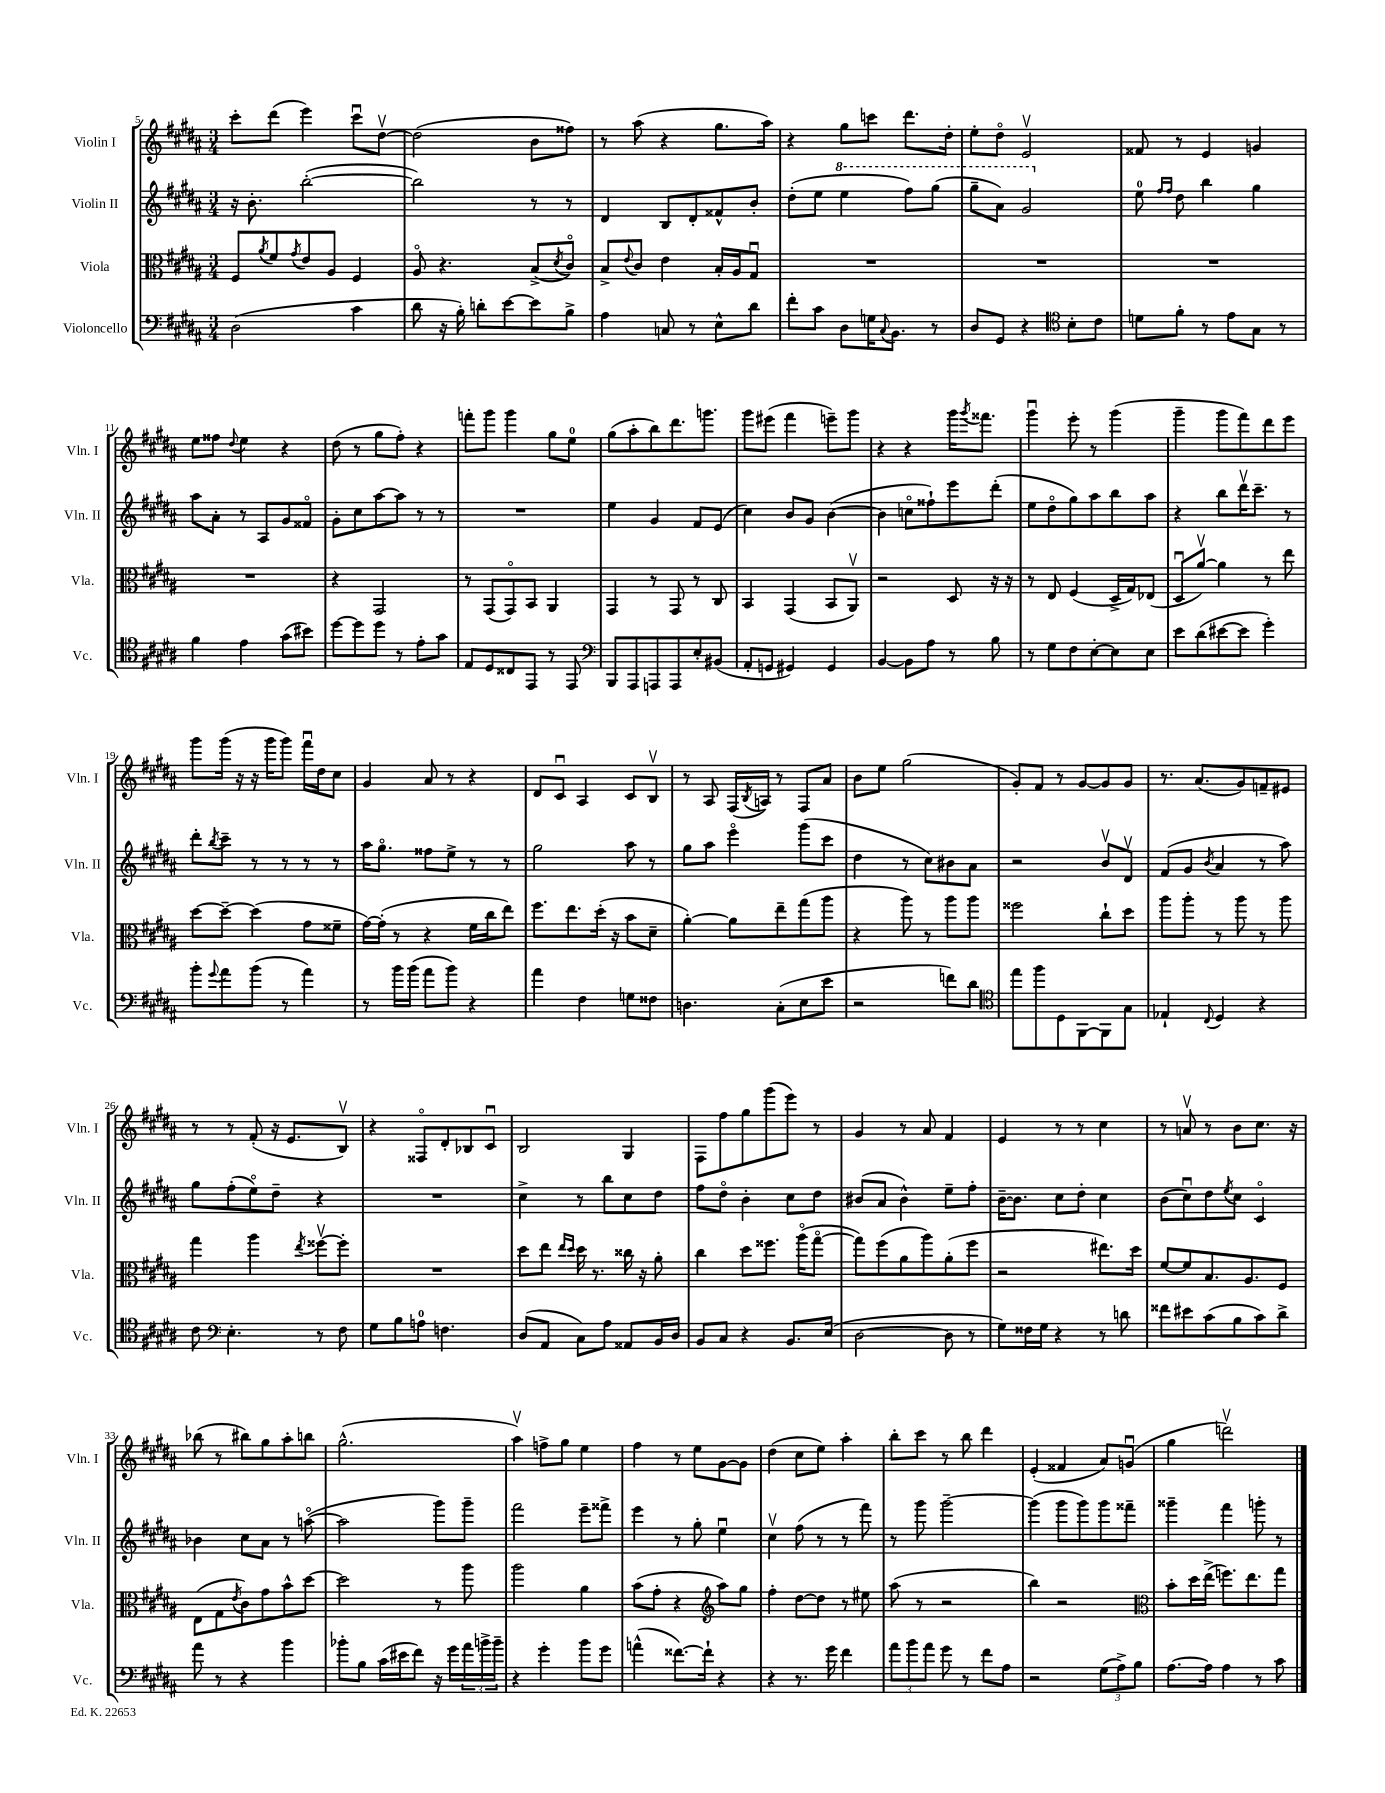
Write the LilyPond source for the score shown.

<<
\new StaffGroup <<
\new Staff = "s0" \with { instrumentName = "Violin I" shortInstrumentName = "Vln. I" } {
    \clef treble \key b \major \numericTimeSignature \time 3/4
    cis'''8-. dis'''8( e'''4) cis'''8\downbow dis''8~\upbow |
    dis''2( b'8 fisis''8) |
    r8 ais''8( r4 gis''8. ais''16) |
    r4 gis''8 c'''8 dis'''8. dis''16-. |
    e''8-. dis''8\flageolet e'2\upbow |
    fisis'8 r8 e'4 g'4 |
    e''8 fisis''8 \appoggiatura { dis''8 } e''4 r4 |
    dis''8( r8 gis''8 fis''8-.) r4 |
    f'''8-. gis'''8 gis'''4 gis''8 e''8-0 |
    gis''8( ais''8-. b''8) dis'''8. g'''8. |
    gis'''8 eis'''8( fis'''4 e'''8--) gis'''8 |
    r4 r4 gis'''16 \acciaccatura { gis'''8 } fisis'''8. |
    gis'''4\downbow e'''8-. r8 gis'''4( |
    gis'''4-- gis'''8 fis'''8) dis'''8 e'''8 |
    gis'''8 gis'''16( r16 r16 gis'''16 gis'''8) fis'''16\downbow dis''16 cis''8 |
    gis'4 ais'8 r8 r4 |
    dis'8 cis'8\downbow ais4 cis'8 b8\upbow |
    r8 ais8 fis16( \acciaccatura { b8 } a16) r8 fis8 ais'8 |
    b'8 e''8 gis''2( |
    gis'8-.) fis'8 r8 gis'8~ gis'8 gis'8 |
    r8. ais'8.( gis'8) f'8-- eis'8 |
    r8 r8 fis'8-.( r16 e'8. b8\upbow) |
    r4 fisis8\flageolet dis'8-. bes8 cis'8\downbow |
    b2 gis4 |
    fis8 fis''8 gis''8 gis'''8( e'''8) r8 |
    gis'4 r8 ais'8 fis'4 |
    e'4 r8 r8 cis''4 |
    r8 a'8\upbow r8 b'8 cis''8. r16 |
    bes''8( r8 bis''8) gis''8 ais''8-. b''8 |
    gis''2.-^( |
    ais''4\upbow) f''8-> gis''8 e''4 |
    fis''4 r8 e''8 gis'8~ gis'8 |
    dis''4( cis''8 e''8) ais''4-. |
    b''8-. cis'''8 r8 b''8 dis'''4 |
    e'4-.( fisis'4 ais'8) g'8\downbow( |
    gis''4 d'''2\upbow) \bar "|." |
}
\new Staff = "s1" \with { instrumentName = "Violin II" shortInstrumentName = "Vln. II" } {
    \clef treble \key b \major \numericTimeSignature \time 3/4
    r16 b'8.-. b''2~-.( |
    b''2) r8 r8 |
    dis'4 b8 dis'8-. fisis'8-^ b'8-. |
    dis''8-.( e''8 \ottava #1 e'''4 fis'''8) gis'''8( |
    gis'''8-- ais''8) gis''2 \ottava #0 |
    e''8-0 \grace { fis''16 fis''16 } dis''8 b''4 gis''4 |
    ais''8 ais'8-. r8 ais8 gis'8 fisis'8\flageolet |
    gis'8-. cis''8 ais''8~ ais''8 r8 r8 |
    R2. |
    e''4 gis'4 fis'8 e'8( |
    cis''4) b'8 gis'8 b'4~( |
    b'4 c''8\flageolet fisis''8-!) e'''8 dis'''8-.( |
    e''8 dis''8\flageolet gis''8) ais''8 b''8 ais''8 |
    r4 b''8 dis'''16\upbow cis'''8.-- r8 |
    dis'''8-. \acciaccatura { b''8 } cis'''8-- r8 r8 r8 r8 |
    ais''16 gis''8.\flageolet fisis''8 e''8-> r8 r8 |
    gis''2 ais''8 r8 |
    gis''8 ais''8 e'''4\flageolet gis'''8( cis'''8 |
    dis''4 r8 cis''8) bis'8 ais'8 |
    r2 b'8\upbow dis'8\upbow |
    fis'8( gis'8 \acciaccatura { b'8 } ais'4 r8 ais''8) |
    gis''8 fis''8-.( e''8\flageolet) dis''8-- r4 |
    R2. |
    cis''4-> r8 b''8 cis''8 dis''8 |
    fis''8 dis''8\flageolet b'4-. cis''8 dis''8 |
    bis'8( ais'8 bis'4-^) e''8-- fis''8-. |
    b'16~-- b'8. cis''8 dis''8-. cis''4 |
    b'8( cis''8\downbow) dis''8 \acciaccatura { e''8 } cis''8 cis'4\flageolet |
    bes'4 cis''8 ais'8 r8 a''8~\flageolet( |
    a''2 gis'''8) gis'''8-- |
    fis'''2 e'''8-- fisis'''8-> |
    e'''4 r8 gis''8-. e''4\downbow |
    cis''4\upbow fis''8( r8 r8 fis'''8) |
    r8 gis'''8 gis'''2~-- |
    gis'''4( gis'''8 gis'''8) gis'''8 fisis'''8-- |
    gisis'''4-- fis'''4 g'''8-. r8 \bar "|." |
}
\new Staff = "s2" \with { instrumentName = "Viola" shortInstrumentName = "Vla." } {
    \clef alto \key b \major \numericTimeSignature \time 3/4
    fis8 \acciaccatura { ais'8 } fis'8 \acciaccatura { gis'8 } e'8 ais8 fis4 |
    ais8\flageolet r4. b8->( \acciaccatura { dis'8 } cis'8\flageolet) |
    b8-> \appoggiatura { e'8 } cis'8 e'4 b16-. ais16 gis8\downbow |
    R2. |
    R2. |
    R2. |
    R2. |
    r4 gis,2 |
    r8 gis,8( gis,8\flageolet) b,8 ais,4 |
    gis,4 r8 gis,8 r8 cis8 |
    b,4 gis,4( b,8 ais,8\upbow) |
    r2 dis8 r16 r16 |
    r8 e8 fis4( dis16-> gis16) ees8( |
    dis8\downbow ais'8~\upbow) ais'4 r8 e''8 |
    dis''8~ dis''8~-- dis''4( gis'8 fisis'8-- |
    gis'16~) gis'16-.( r8 r4 fis'16 cis''16 e''8) |
    fis''8. e''8. dis''16-.( r16 b'8 dis'8-- |
    ais'4~-.) ais'8 e''8-- gis''8( ais''8 |
    r4 ais''8) r8 ais''8 ais''8 |
    fisis''2 cis''8-! dis''8 |
    ais''8 ais''8-. r8 ais''8 r8 ais''8 |
    gis''4 ais''4 \acciaccatura { e''8 } fisis''8~\upbow fisis''8-. |
    R2. |
    dis''8 e''8 \grace { e''16 dis''16 } dis''16 r8. cisis''16 r16 ais'8-. |
    cis''4 dis''8 fisis''8. ais''16\flageolet( gis''8~\flageolet |
    gis''8) fis''8( ais'8 ais''8) ais'8-.( fis''8 |
    r2 eis''8.) dis''16 |
    fis'8~ fis'8 b8. ais8. fis8 |
    e8( gis8 \acciaccatura { e'8 } cis'8) gis'8 b'8-^ dis''8~ |
    dis''2 r8 ais''8 |
    ais''2 ais'4 |
    b'8( gis'8-. r4 \clef treble ais''8) gis''8 |
    fis''4-. dis''8~ dis''8 r8 eis''8 |
    ais''8( r8 r2 |
    b''4) r2 |
    \clef alto b'8-. dis''16 e''16->( f''8.) e''8. gis''8 \bar "|." |
}
\new Staff = "s3" \with { instrumentName = "Violoncello" shortInstrumentName = "Vc." } {
    \clef bass \key b \major \numericTimeSignature \time 3/4
    dis2( cis'4 |
    dis'8 r16 b16-.) d'8-. e'8~ e'8 b8-> |
    ais4 c8 r8 e8-^ dis'8 |
    fis'8-. cis'8 dis8 g16 \appoggiatura { cis8 } b,8. r8 |
    dis8 gis,8 r4 \clef tenor b8-. cis'8 |
    d'8 fis'8-. r8 e'8 gis8 r8 |
    fis'4 e'4 gis'8( bis'8) |
    dis''8~ dis''8 dis''8 r8 e'8-. gis'8 |
    e8 dis8 cisis8 e,8 r8 e,8 |
    \clef bass b,,8 ais,,8 a,,8 a,,8 e8-. bis,8( |
    ais,8-. g,8 gis,4) gis,4 |
    b,4~ b,8 ais8 r8 b8 |
    r8 gis8 fis8 e8~-. e8 e8 |
    e'8 dis'8( eis'8~ eis'8 gis'4-.) |
    b'8-. \appoggiatura { gis'8 } ais'8 b'8( r8 ais'4) |
    r8 b'16 b'16( ais'8 b'8) r4 |
    ais'4 fis4 g8 fisis8 |
    d4. cis8-.( e8 e'8 |
    r2 f'8) dis'8 |
    \clef tenor e''8 fis''8 dis8 fis,8~ fis,8 gis8 |
    ees4-! \appoggiatura { cis8 } dis4 r4 |
    cis'8 \clef bass e4.-. r8 fis8 |
    gis8 b8 a8-0 f4. |
    dis8( ais,8 cis8) ais8 aisis,8 b,16 dis16 |
    b,8 cis8 r4 b,8. e16( |
    dis2~ dis8 r8 |
    gis8) fisis16 gis16 r4 r8 d'8 |
    fisis'8 eis'8 cis'8( b8 cis'8) dis'8-> |
    ais'8 r8 r4 b'4 |
    bes'8-. b8 cis'16( eis'16 fis'8) r16 gis'16 \tuplet 3/2 { ais'16 b'16-> b'16-- } |
    r4 gis'4-. b'8 gis'8 |
    a'4-^( fisis'8.~) fisis'16-! r4 |
    r4 r8. gis'16 fis'4 |
    \tuplet 3/2 { ais'8 b'8 ais'8 } gis'8 r8 fis'8 ais8 |
    r2 \tuplet 3/2 { gis8( ais8->) b8 } |
    ais8.~ ais16 ais4 r8 cis'8 \bar "|." |
}
>>
>>
\layout { \context { \Score currentBarNumber = #5 } }
